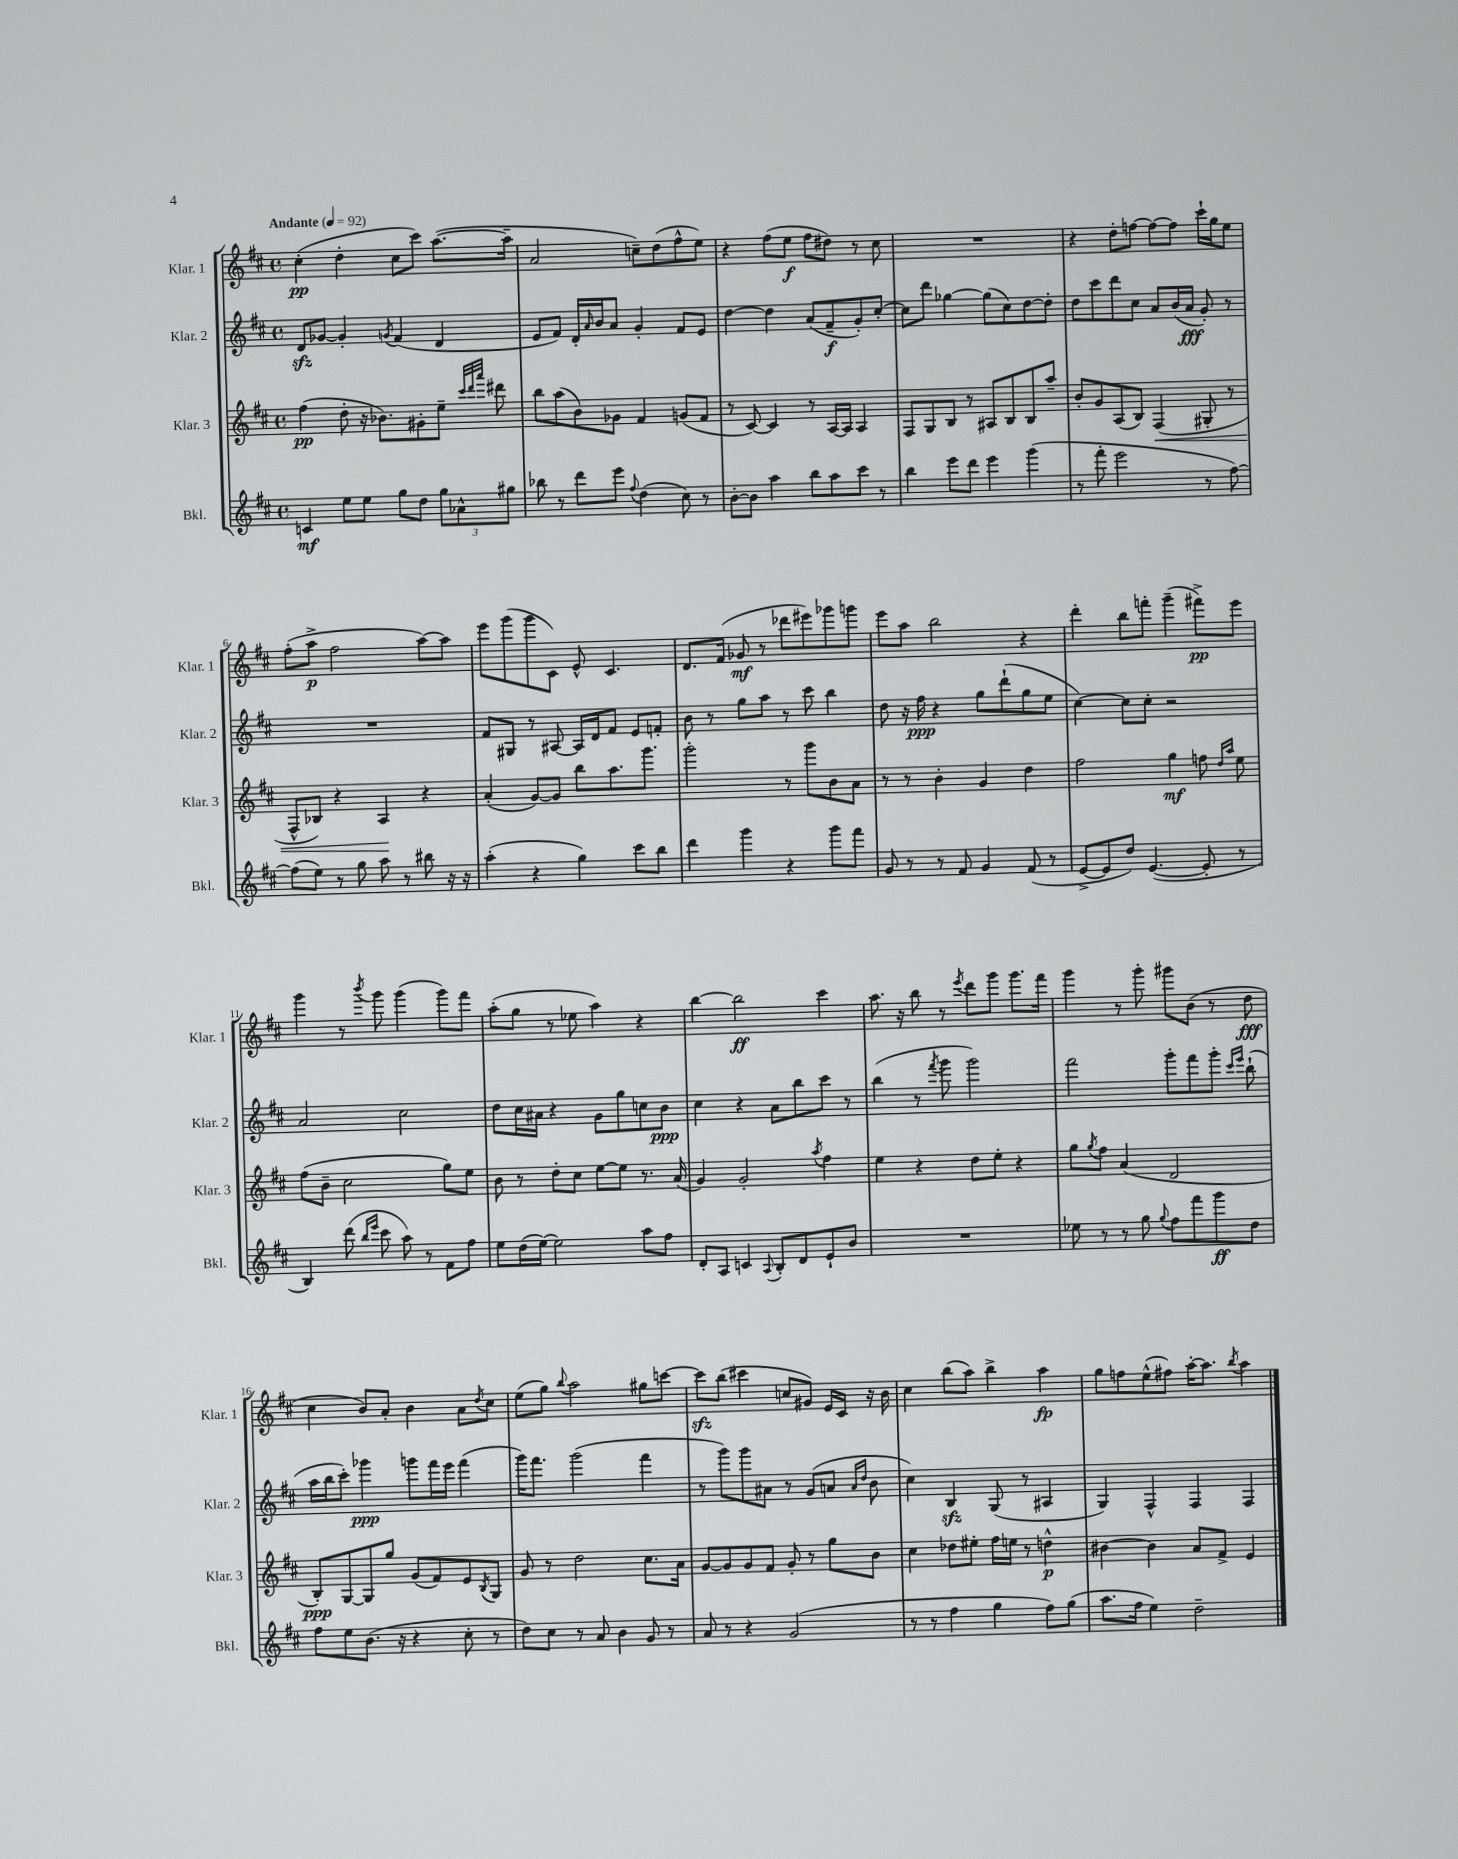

**kern	**kern	**kern	**kern
*staff4	*staff3	*staff2	*staff1
*clefG2	*clefG2	*clefG2	*clefG2
*k[f#c#]	*k[f#c#]	*k[f#c#]	*k[f#c#]
*M4/4	*M4/4	*M4/4	*M4/4
*met(c)	*met(c)	*met(c)	*met(c)
*MM92	*MM92	*MM92	*MM92
4c	(4ff#	8d	(4cc#'
.	.	[8g-	.
8ee	8dd'	4g-']	4dd'
8ee	16r	.	.
.	8.b-)	.	.
.	.	8qg	.
8gg	.	(4f#	8cc#
8dd	8g#'	.	8ccc#)
12gg	8ee~	4d	([8.aa
12a-^^	.	.	.
.	32qqccc#	.	.
.	32qqddd	.	.
.	32qqaaa	.	.
.	8ddd#	.	.
12gg#	.	.	.
.	.	.	16aa~]
=	=	=	=
8bb-	8bb	8e	2a
8r	(8aa	8f#)	.
8ddd	8b)	16d'	.
.	.	16qqa	.
.	.	16b	.
8eee	8g-	8a	.
8qqff#	.	.	.
(4dd	4f#	4g'	8cc~)
.	.	.	(8dd
8cc#)	(8g	8f#	8ff#^^
8r	8f#	8e	8ee)
=	=	=	=
[8b'	8r	[4dd	4r
8b]	[8c#)	.	.
4aa	4c#]	4dd]	(8ff#
.	.	.	8ee
8bb	8r	(8a	8ff#
8aa	[16A	8f#~	8dd#)
.	16A]	.	.
8ccc#	4A	8g')	8r
8r	.	[8cc#'	8cc#
=	=	=	=
4bb	8F#	8cc#]	1r
.	8G	8ddd	.
8eee	8B	[4gg-	.
8ddd	8r	.	.
4eee	8A#	(8gg-]	.
.	8B	8cc#)	.
(4ggg	8B	[8dd	.
.	8aa~	8dd']	.
=	=	=	=
8r	8b'	8dd	4r
8fff#'	8g	8ccc#	.
2eee	(8A	8ddd	8dd'
.	8B)	8cc#	[8ff
.	(4F#	8a	8ff_
.	.	(16b	8ff]
.	.	16a	.
8r	8G#'	8g')	16ccc#`
.	.	.	16gg
[8ff#)	8r	8r	8ee
=	=	=	=
(8ff#]	8F#^^	1r	(8ff#'
8ee)	8B-)	.	8aa^
8r	4r	.	2ff#
8gg	.	.	.
8aa	4A	.	.
8r	.	.	.
8bb#	4r	.	[8aa)
16r	.	.	8aa]
16r	.	.	.
=	=	=	=
(4aa'	(4a'	8f#	8eee
.	.	8G#	(8ggg
4r	[8g)	8r	8ggg
.	8g]	[8A#	8c#)
4gg)	8bb	16A#]	8e^^
.	.	16d	.
.	8.aa	8f#	4.c#
8ccc#	.	8e	.
.	8.ggg	.	.
8bb	.	8f'	.
=	=	=	=
4ddd	2ggg'	8b	8.d
.	.	8r	.
.	.	.	(16f#
4ggg	.	8gg	8g-
.	.	8aa	8r
4r	8r	8r	8ddd-
.	8ggg	8ccc#	8eee#)
8ggg	8b	4bb	8ggg-
8fff#	8a	.	8ggg
=	=	=	=
8g	8r	8dd	8eee
8r	8r	16r	8aa
.	.	16ff#	.
8r	4b'	4r	2bb
8f#	.	.	.
4g	4g	8gg	.
.	.	(8ddd`	.
(8f#	4dd	8gg	4r
8r	.	8ee	.
=	=	=	=
[8e^	2ff#	[4cc#)	4ddd'
8e]	.	.	.
8dd)	.	8cc#]	8bb
([4.e	.	8cc#'	8fff'
.	4gg	2r	(4ggg~
8e']	8ff	.	8fff#^)
.	16qqdd	.	.
.	16qqaa	.	.
8r	8ee	.	8eee
=	=	=	=
4B)	(8ff#	2a	4ggg
.	8b~	.	.
(8ddd	2cc#	.	8r
16qqbb	.	.	.
16qqeee	.	.	8qbbb
8ccc#	.	.	8ggg
8aa)	.	2cc#	(4ggg
8r	.	.	.
8f#	8gg)	.	8ggg)
8ff#	8ee	.	8fff#
=	=	=	=
8ee	8b	8dd	(8aa'
(16dd	8r	16cc#	8gg
[16ee)	.	16a#	.
2ee]	8dd'	4r	8r
.	8cc#	.	8ee-
.	[8ee	8g	4aa)
.	8ee]	8gg	.
8aa	8.r	8cc	4r
8ff#	.	8b	.
.	(16a	.	.
=	=	=	=
8d'	4g)	4cc#	[4bb
8A	.	.	.
4c	2g'	4r	2bb]
8qqA	.	.	.
8B'	.	8a	.
8d	.	8bb	.
.	8qaa	.	.
8e`	4ff#	8ccc#	4ccc#
8b	.	8r	.
=	=	=	=
1r	4ee	(4bb	8.aa
.	.	.	16r
.	4r	8r	8bb
.	.	8qfff#	.
.	.	8ggg	8r
.	.	.	8qeee
.	8dd	2ggg)	8ddd
.	8ee'	.	8ggg
.	4r	.	8.ggg
.	.	.	16fff#
=	=	=	=
8ee-	8gg	2fff#	4ggg
.	8qgg	.	.
8r	8ff#	.	.
8r	(4a	.	8r
8gg	.	.	8ggg'
8qqgg	.	.	.
8ff#	2d	8ggg'	8ggg#
8fff#	.	8fff#	(8b
8ggg	.	8ggg'	8r
.	.	16qqccc#	.
.	.	16qqeee	.
8dd	.	(8bb`	8dd
=	=	=	=
8ff#	8B')	16aa	4cc#
.	.	16bb	.
8ee	[8G	8ccc#')	.
(8.b	8G]	4ggg-	8b)
.	8gg	.	8a'
16r	.	.	.
4r	(8g	8ggg	4b
.	8f#)	16fff#	.
.	.	16eee	.
8cc#'	8e	(4fff#	8a
.	8qB	.	8qdd
8r	8G	.	8cc#
=	=	=	=
8dd)	8g	16ggg)	(8ee
.	.	8.fff#	.
8cc#	8r	.	8gg)
.	.	.	8qqbb
8r	2dd	(2ggg	2aa
8a	.	.	.
4b	.	.	.
8g	8.cc#	4fff#	8gg#
8r	.	.	[8ccc
.	16a	.	.
=	=	=	=
8a	[8g	8r	8ccc]
8r	8g]	8ggg)	(8bb
4r	8g	8ggg	4ccc#
.	8f#	8a#	.
(2g	8g'	8r	8cc
.	8r	(8g	8g#)
.	8gg	8a	16e
.	.	.	16c#
.	.	16qqa	.
.	.	16qqdd	.
.	8b	8b	16r
.	.	.	16b
=	=	=	=
8r	4cc#	4cc#)	4cc#
8r	.	.	.
4ff#	8dd-	4B	(8bb
.	8ee#'	.	8aa)
4gg	16ff#	(8G	4bb^
.	16ee	.	.
.	8r	8r	.
8ff#)	4dd^^	4A#	4aa
(8gg	.	.	.
=	=	=	=
8.aa	[4b#	4G)	8gg
.	.	.	8ff
16ff#	.	.	.
4ee)	4b#]	4F#^^	(8ee^^
.	.	.	8ff#)
2dd~	8a	4F#	[16aa'
.	.	.	8.aa]
.	8f#^	.	.
.	.	.	8qbb
.	4e	4F#	4aa
==	==	==	==
*-	*-	*-	*-
